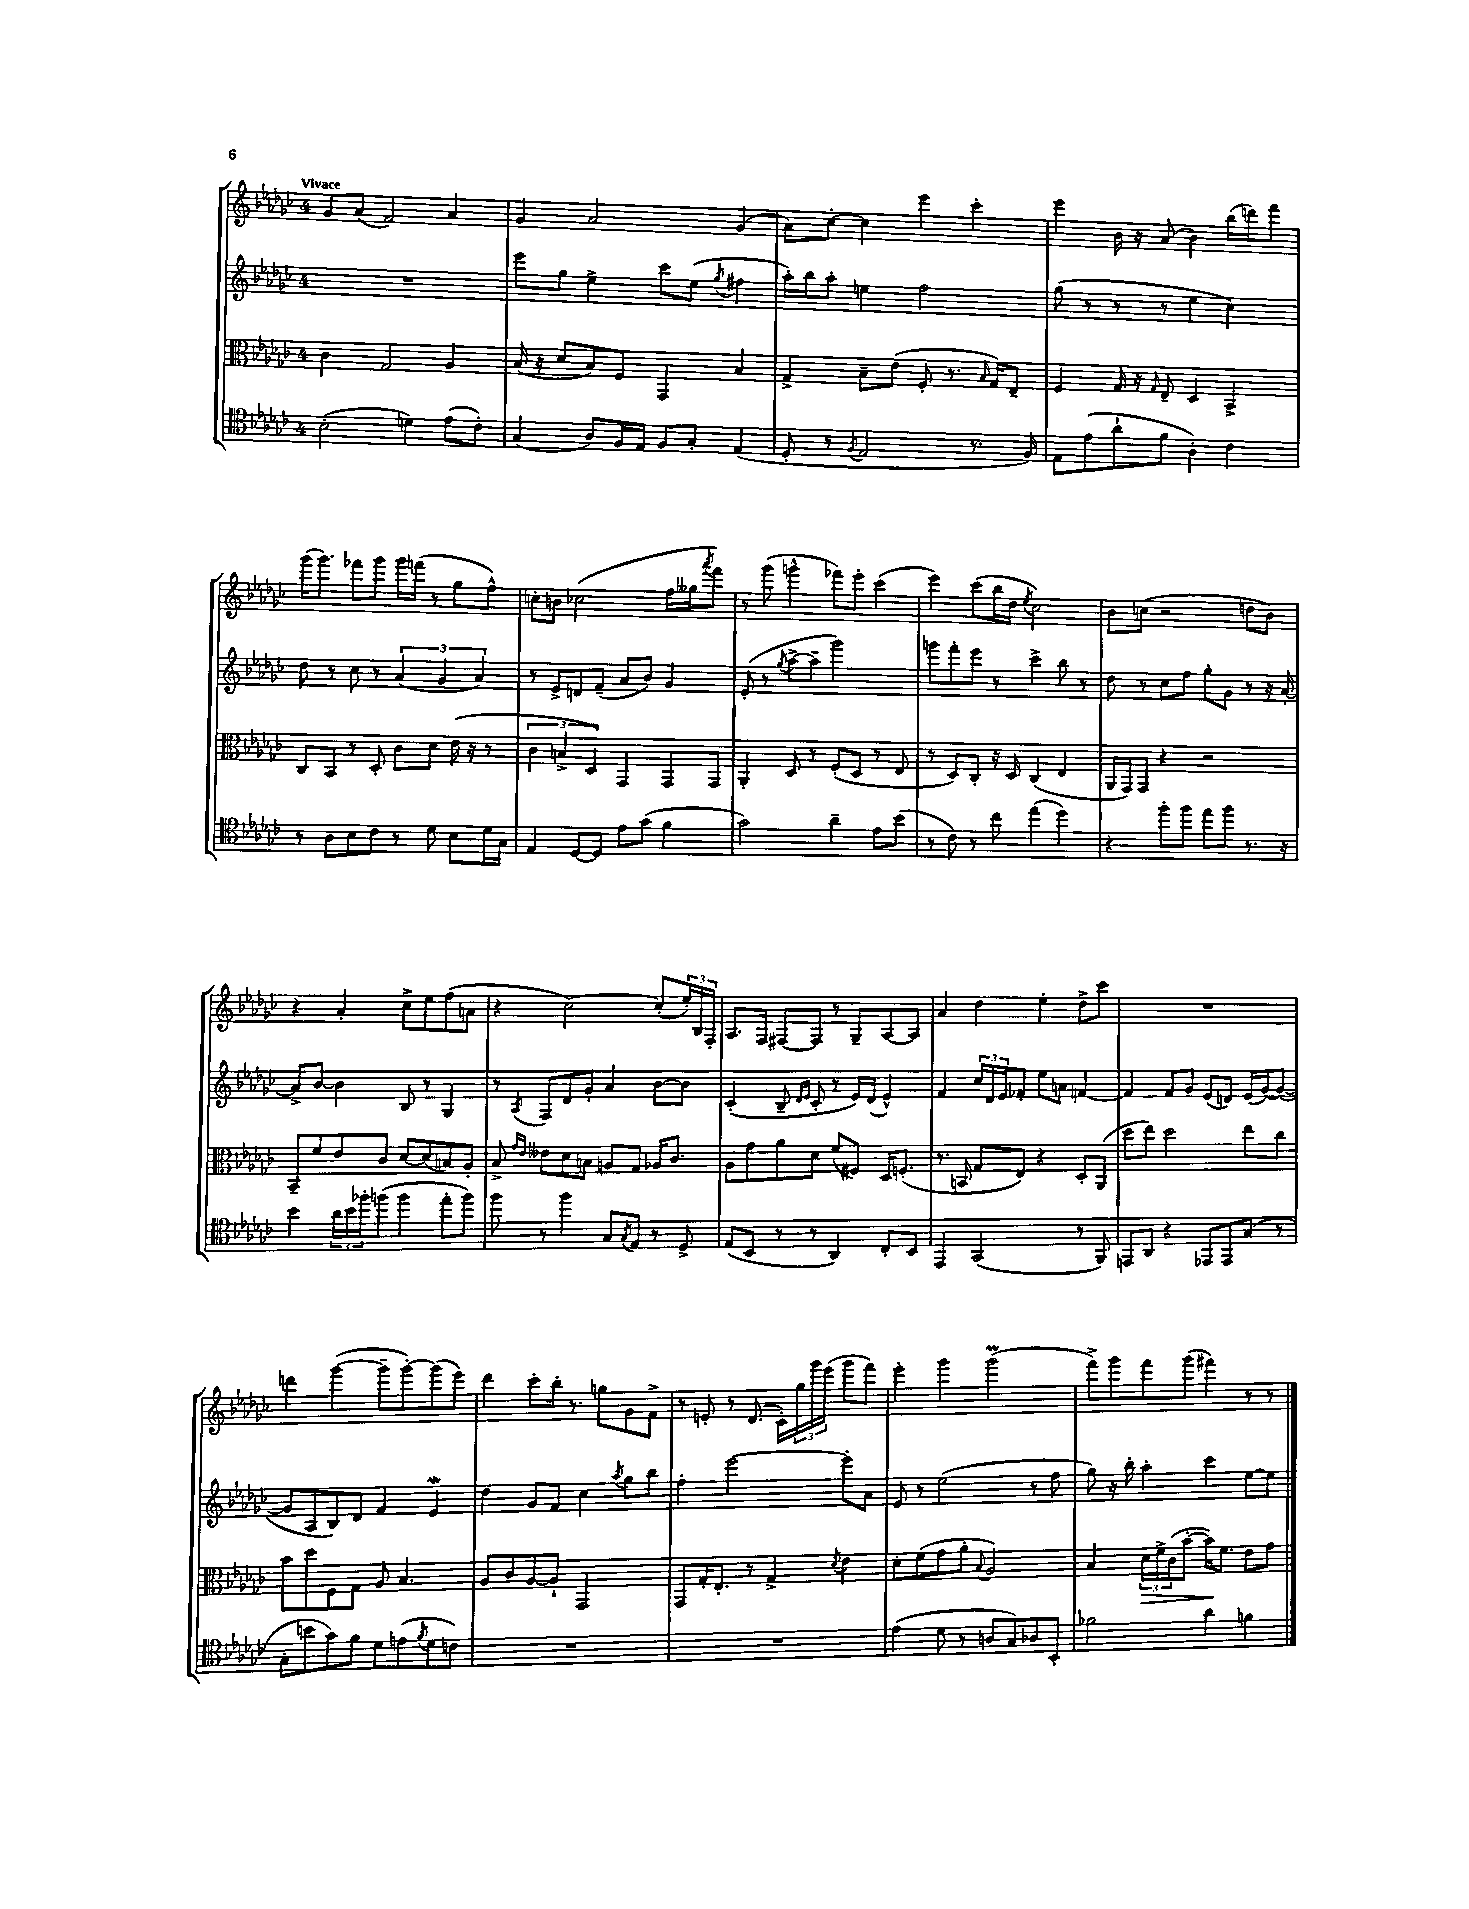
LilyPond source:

<<
\new StaffGroup <<
\new Staff = "s0" {
    \clef treble \key ges \major \once \override Staff.TimeSignature.style = #'single-digit \time 4/4 \tempo "Vivace"
    ges'8 aes'8( f'2) aes'4 |
    ges'4 aes'2 ges'4( |
    aes'8) ces''8~-. ces''4 ees'''4 ces'''4-. |
    ees'''4 bes'16 r16 aes'8( bes'4) bes''16( d'''16) f'''8 |
    ges'''16( ges'''8.) fes'''8 ges'''8 ges'''16 f'''16( r8 ges''8 f''8-^) |
    c''8-. b'8 ces''2( f''16 geses''16 \acciaccatura { aes'''8 } f'''8) |
    r8 ges'''8( g'''4-^ fes'''8) ees'''8-. ces'''4( |
    ees'''4) ces'''8( bes''16 des''16 \acciaccatura { ees''8 } ces''2) |
    bes'8 c''8( r2 d''8 bes'8) |
    r4 aes'4-. ces''8-> ees''8 f''8( a'8 |
    r4 ces''2~) ces''8-.( \tuplet 3/2 { ees''16-.) bes16 f16-. } |
    aes8. f16 fis8~ fis8 r8 ges8-- aes8~ aes8 |
    aes'4 des''4 ees''4-. des''8-> ces'''8 |
    R1 |
    d'''4 ges'''4~( ges'''8-- ges'''8~-.) ges'''8( ees'''8) |
    des'''4 ces'''8-. bes''16-. r8. g''8 ges'8 f'8-> |
    r8 e'8-. r8 des'8.( ces'16-.) \tuplet 3/2 { ges''16 ges'''16 ees'''16( } ges'''8 f'''8) |
    ees'''4-. ges'''4 ges'''2\prall( |
    f'''8->) ges'''8 f'''8 ges'''8( fis'''4) r8 r8 \bar "|." |
}
\new Staff = "s1" {
    \clef treble \key ges \major \once \override Staff.TimeSignature.style = #'single-digit \time 4/4
    R1 |
    ees'''8 ges''8 ees''4-> ces'''8 ees''8( \acciaccatura { ges''8 } fis''4 |
    aes''16-.) bes''16 aes''8-. e''4 f''2 |
    ges''8( r8 r8 r8 ees''4 ces''4) |
    des''8 r8 ces''8 r8 \tuplet 3/2 { aes'4( ges'4 aes'4) } |
    r8 ees'8-> d'8 f'8--( aes'8 bes'8) ges'4 |
    ees'8-.( r8 \acciaccatura { ges''8 } aes''8~-> aes''8-- ges'''2) |
    g'''8 f'''8-. ees'''8 r8 ces'''4-> bes''8 r8 |
    des''8 r8 ces''8 f''8 ges''8-. ges'8 r8 r16 aes'16~-. |
    aes'8-> bes'8~ bes'4 bes8 r8 ges4 |
    r8 \acciaccatura { aes8 } f8 des'8 ges'8-. aes'4 bes'8~ bes'8 |
    ces'4-.( bes8-- \grace { des'16 ees'16 } ces'8-. r8 ees'16) des'16( ees'4-^) |
    f'4 \tuplet 3/2 { ces''16 des'16 ees'16 } fes'8-. ees''8 a'8 f'4~ |
    f'4 f'8 ges'8 ees'8( d'8) ees'16( ges'16~) ges'8~( |
    ges'8 aes8 bes8) des'8 f'4 ees'4\mordent |
    des''4 ges'8 f'8 ces''4 \acciaccatura { aes''8 } ges''8 bes''8 |
    f''4-. ees'''2~ ees'''8-. aes'8 |
    ees'8 r8 ees''2( r8 f''8 |
    ges''8) r16 bes''16-. aes''4-. ces'''4 ees''8~ ees''8 \bar "|." |
}
\new Staff = "s2" {
    \clef alto \key ges \major \once \override Staff.TimeSignature.style = #'single-digit \time 4/4
    ces'4 ges2 aes4 |
    bes16( r16 des'8 bes8) f8 ges,4 bes4 |
    ges4-> bes8-- ees'8( f8-. r8. \grace { bes16 } ges16) ees8-- |
    f4 ges16 r16 \grace { ges16 } ees8-- des4 bes,4-> |
    ces8 bes,8 r8 des8-. ces'8 des'8 ees'16( r16 r8 |
    \tuplet 3/2 { ces'4 b4-> des4) } ges,4 ges,8 ges,8 |
    aes,4-. des8 r8 f8-.( des8 r8 ees8 |
    r8 des8) ces8-. r16 des16 ces4( ees4 |
    aes,16 ges,16) ges,8 r4 r2 |
    bes,8-- f'8 ees'8 ces'8 des'8~ des'8( b8) aes8-. |
    bes8-> \grace { ges'16 ees'16 } eeses'8 des'8 b8 a8 ges8 aes16 ces'8. |
    aes8 ges'8 aes'8 des'8 f'8( fis8) des16 f8.-.( |
    r8. b,16 ges8 ees8) r4 des8-. aes,8( |
    des''8 ees''8) des''2 ees''8 ces''8 |
    bes'8 des''8 f8 ges8 aes8 bes4. |
    aes8 ces'8 aes8~ aes8-! ges,2 |
    ges,8 ges16-. ees8.-. r8 ges4-> \acciaccatura { des'8 } ees'4 |
    des'8-. f'8( ges'8 aes'8-. \appoggiatura { bes8 } aes2) |
    bes4 \tuplet 3/2 { des'16\> f'16-> ces'16( } bes'8~-. bes'16\!) f'8. ees'8 ges'8 \bar "|." |
}
\new Staff = "s3" {
    \clef tenor \key ges \major \once \override Staff.TimeSignature.style = #'single-digit \time 4/4
    bes2-.( d'4) ees'8( ces'8-.) |
    ges4( aes8) f16 ees16 f8 ges8-. ees4( |
    des8-. r8 \acciaccatura { f8 } ees2 r8. f16) |
    ees8 ees'8( aes'8-! f'8 aes4-.) ces'4 |
    r8 aes8 bes8 ces'8 r8 des'8 bes8 des'16 ges16 |
    ees4 des8~ des8 ees'8 ges'8( f'4 |
    ges'2) aes'4-- ees'8 bes'8( |
    r8 ces'8) r8 ces''8 ees''4( des''4) |
    r4 f''8-. f''8 ees''8 f''8 r8. r16 |
    bes'4 \tuplet 3/2 { aes'16 bes'16 fes''16-. } f''8( f''4 ees''8-. f''8) |
    f''8 r8 f''4 ges8 \acciaccatura { ges8 } ees8 r8 des8-> |
    ees8( bes,8 r8 r8 aes,4) ces8-. bes,8 |
    ees,4 ges,2( r8 f,8) |
    e,8 aes,8 r4 ees,8 ees,8 ges8( r8 |
    ges8-. b'8 ges'8) f'8 des'8 e'8( \acciaccatura { f'8 } des'8 c'8) |
    R1 |
    R1 |
    ees'4( des'8 r8 a8 ges8) aes8 bes,8-. |
    fes'2 aes'4 f'4 \bar "|." |
}
>>
>>
\layout { \context { \Score \remove "Bar_number_engraver" } }
